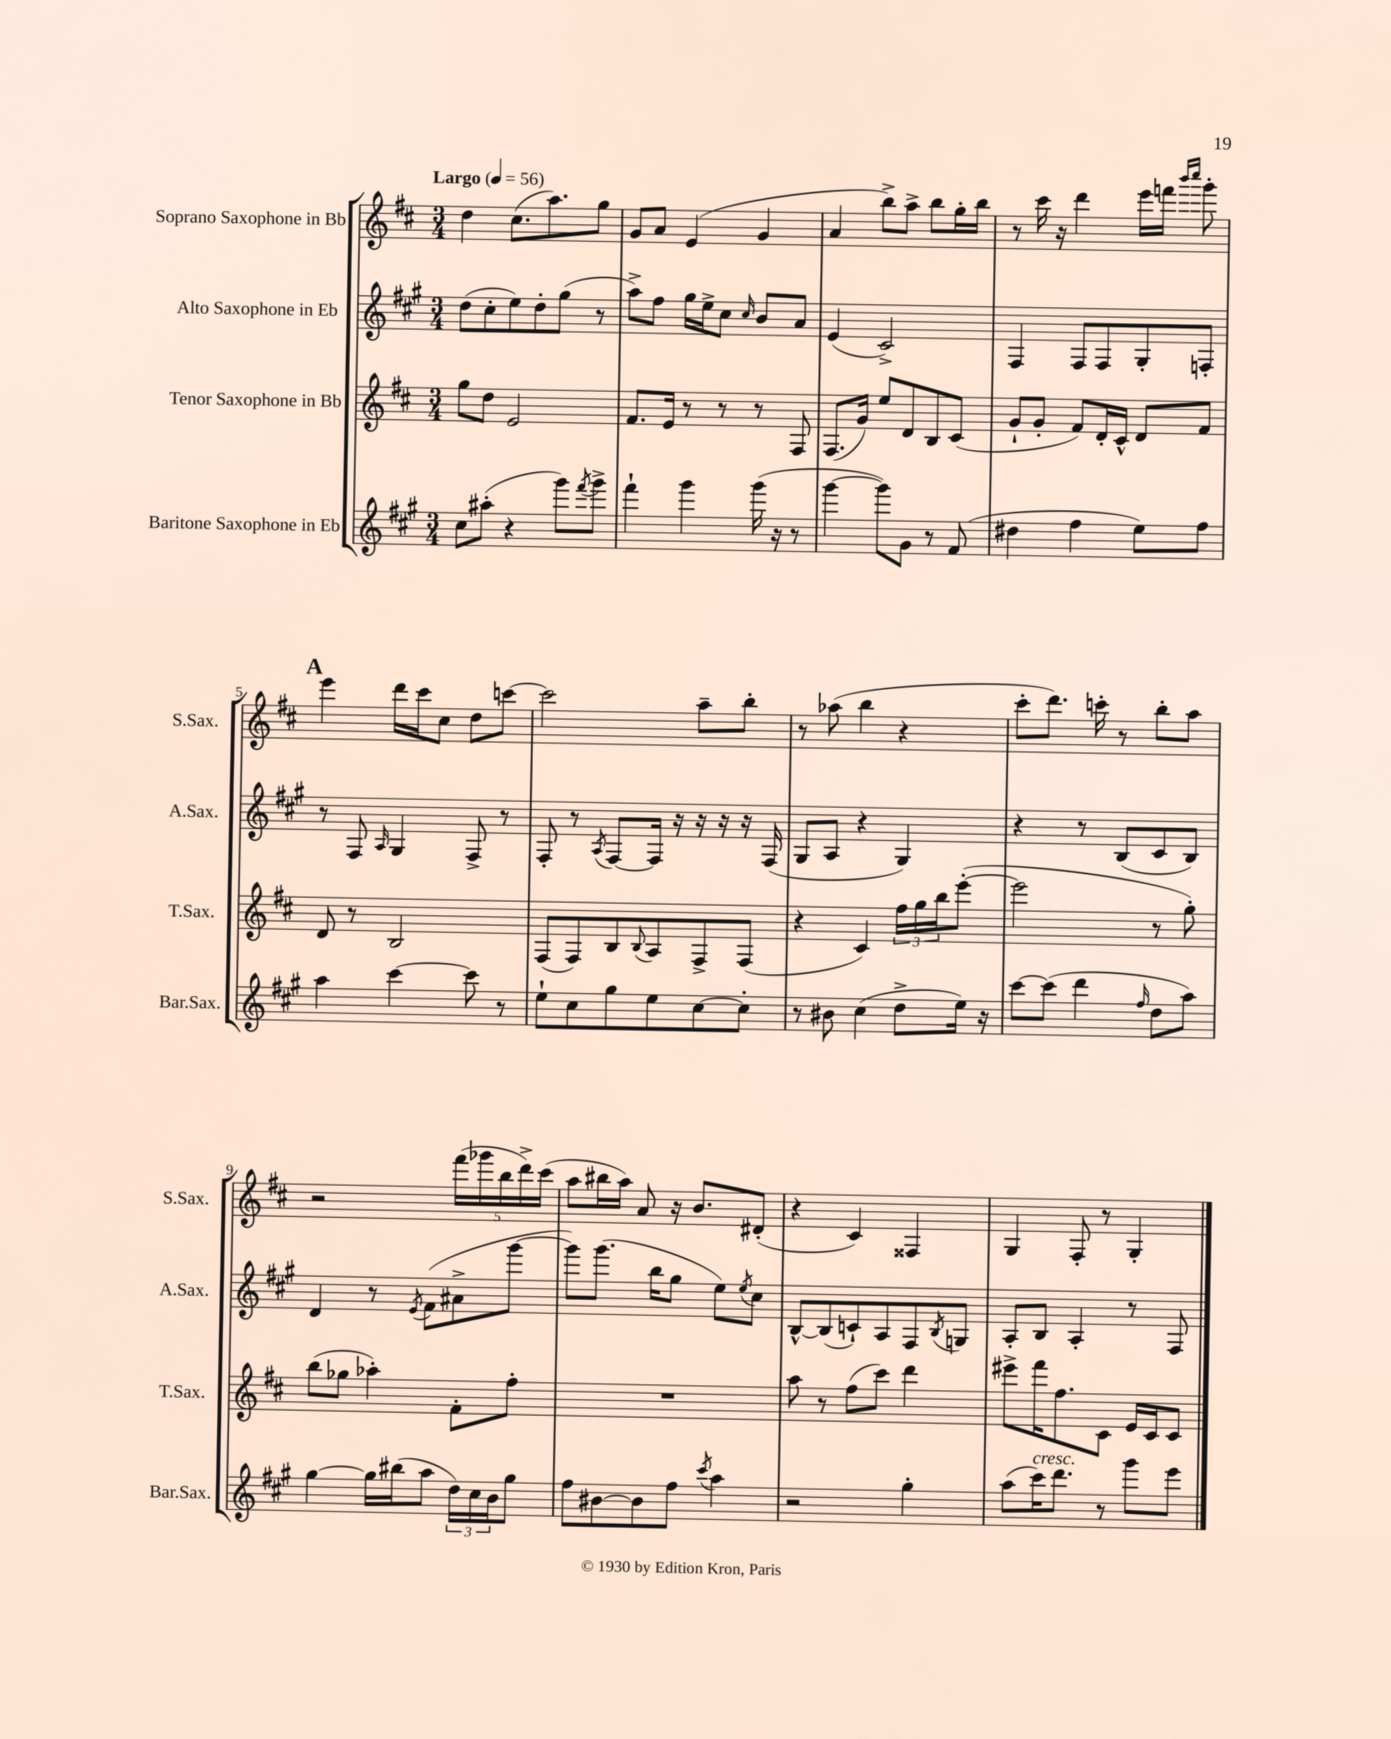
<<
\new StaffGroup <<
\new Staff = "s0" \with { instrumentName = "Soprano Saxophone in Bb" shortInstrumentName = "S.Sax." } {
    \clef treble \key d \major \numericTimeSignature \time 3/4 \tempo "Largo" 4 = 56
    d''4 cis''8.( a''8.) g''8 |
    g'8 a'8 e'4( g'4 |
    a'4 b''8->) a''8-> b''8 g''16-. b''16 |
    r8 cis'''16 r16 d'''4 e'''16 f'''16 \grace { b'''16 cis''''16 } g'''8-. |
    \mark \markup { \bold "A" } e'''4 d'''16 cis'''16 cis''8 d''8 c'''8~ |
    c'''2 a''8-- b''8-. |
    r8 aes''8( b''4 r4 |
    cis'''8-. d'''8.) c'''16-. r8 b''8-. a''8 |
    r2 \tuplet 5/4 { fis'''16( ges'''16 b''16 d'''16->) cis'''16( } |
    a''8 bis''16 a''16) a'8 r16 b'8. dis'8-.( |
    r4 cis'4) fisis4 |
    g4 fis8-. r8 g4-. \bar "|." |
}
\new Staff = "s1" \with { instrumentName = "Alto Saxophone in Eb" shortInstrumentName = "A.Sax." } {
    \clef treble \key a \major \numericTimeSignature \time 3/4
    d''8( cis''8-. e''8) d''8-. gis''8( r8 |
    a''8->) fis''8 gis''16 e''16-> cis''8 \grace { cis''16 } b'8 a'8 |
    e'4( cis'2->) |
    fis4 fis8 fis8 gis8-. f8-. |
    \mark \markup { \bold "A" } r8 fis8 \grace { a16 } gis4 fis8-> r8 |
    fis8-. r8 \acciaccatura { a8 } fis8~ fis16 r16 r16 r16 r16 fis16( |
    gis8 a8 r4 gis4) |
    r4 r8 b8( cis'8 b8) |
    d'4 r8 \acciaccatura { e'8 } fis'8( ais'8-> gis'''8~ |
    gis'''8) gis'''8.( b''16 gis''8 e''8) \acciaccatura { e''8 } cis''8 |
    b8~-^ b8( c'8-!) a8 fis8 \acciaccatura { b8 } g8 |
    a8-. b8 a4-. r8 fis8 \bar "|." |
}
\new Staff = "s2" \with { instrumentName = "Tenor Saxophone in Bb" shortInstrumentName = "T.Sax." } {
    \clef treble \key d \major \numericTimeSignature \time 3/4
    g''8 d''8 e'2 |
    fis'8. e'16 r8 r8 r8 fis8 |
    fis8.( g'16) e''8 d'8 b8 cis'8( |
    g'8-! g'8-. fis'8) d'16-. cis'16-^ d'8 fis'8 |
    \mark \markup { \bold "A" } d'8 r8 b2 |
    fis8( fis8) b8 \appoggiatura { b8 } a8 fis8-> fis8( |
    r4 cis'4) \tuplet 3/2 { fis''16 g''16 b''16 } e'''8~-.( |
    e'''2 r8 g''8-.) |
    b''8( ges''8 aes''4-.) fis'8-. fis''8-. |
    R2. |
    a''8 r8 fis''8( cis'''8) d'''4 |
    eis'''8-> fis'''16 fis''8. cis'8 e'16 cis'16 cis'8 \bar "|." |
}
\new Staff = "s3" \with { instrumentName = "Baritone Saxophone in Eb" shortInstrumentName = "Bar.Sax." } {
    \clef treble \key a \major \numericTimeSignature \time 3/4
    cis''8 ais''8-.( r4 gis'''8) \acciaccatura { fis'''8 } gis'''8-> |
    fis'''4-! gis'''4 gis'''16( r16 r8 |
    gis'''4~ gis'''8) gis'8 r8 fis'8( |
    dis''4 fis''4 e''8) fis''8 |
    \mark \markup { \bold "A" } a''4 cis'''4~ cis'''8 r8 |
    e''8-! cis''8 gis''8 e''8 cis''8~ cis''8-. |
    r8 bis'8 cis''4( d''8-> e''16) r16 |
    cis'''8~ cis'''8( d'''4 \grace { fis''16 } d''8 a''8) |
    gis''4~ gis''16 bis''16( a''8 \tuplet 3/2 { d''16) cis''16 b'16 } gis''8 |
    fis''8 bis'8~ bis'8 fis''8 \acciaccatura { cis'''8 } a''4 |
    r2 gis''4-. |
    a''8( cis'''16^\markup { \italic "cresc." }) d'''8. r8 gis'''8 e'''8 \bar "|." |
}
>>
>>
